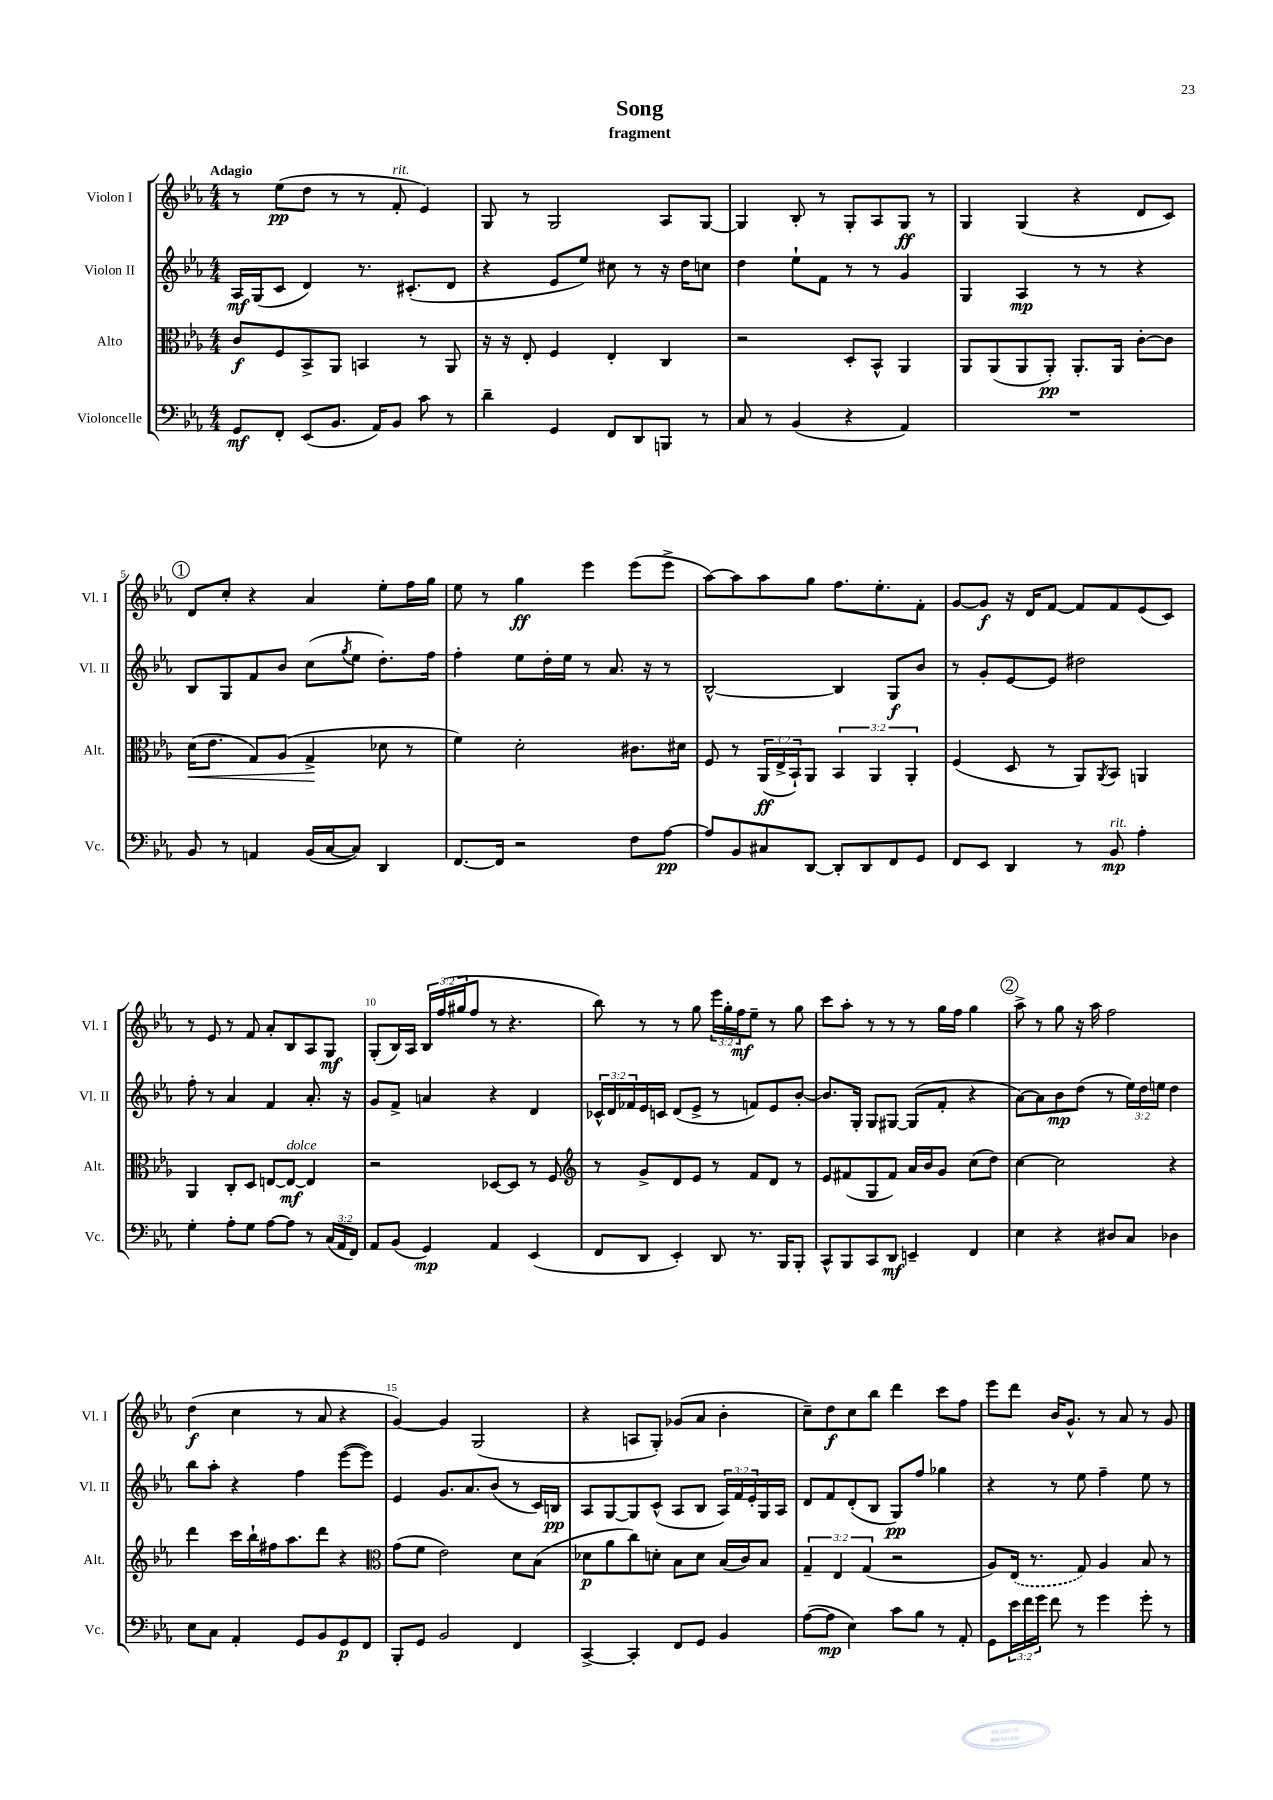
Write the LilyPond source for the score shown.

\header { title = "Song" subtitle = "fragment" }
<<
\new StaffGroup <<
\new Staff = "s0" \with { instrumentName = "Violon I" shortInstrumentName = "Vl. I" } {
    \clef treble \key ees \major \numericTimeSignature \time 4/4 \override Staff.TupletNumber.text = #tuplet-number::calc-fraction-text \tempo "Adagio"
    r8 ees''8\pp( d''8 r8 r8 f'8-.^\markup { \italic "rit." } ees'4) |
    g8 r8 g2 aes8 g8~ |
    g4 bes8-. r8 g8-. aes8 g8\ff r8 |
    g4 g4( r4 d'8 c'8) |
    \mark \markup { \circle "1" } d'8 c''8-. r4 aes'4 ees''8-. f''16 g''16 |
    ees''8 r8 g''4\ff ees'''4 ees'''8( ees'''8-> |
    aes''8~) aes''8 aes''8 g''8 f''8. ees''8.-. f'8-. |
    g'8~ g'8\f r16 d'16 f'8~ f'8 f'8 ees'8( c'8) |
    r8 ees'8 r8 f'8 aes'8-. bes8 aes8 g8\mf |
    g8-.( bes16) aes16 \tuplet 3/2 { bes16 f''16( gis''16 } f''8 r8 r4. |
    bes''8) r8 r8 g''8 \tuplet 3/2 { ees'''16 g''16-. f''16\mf } ees''8-- r8 g''8 |
    c'''8 aes''8-. r8 r8 r8 g''16 f''16 g''4 |
    \mark \markup { \circle "2" } aes''8-> r8 g''8 r16 aes''16 f''2 |
    d''4\f( c''4 r8 aes'8 r4 |
    g'4~) g'4 g2( |
    r4 a8 g8-.) ges'8( aes'8 bes'4-. |
    c''8--) d''8\f c''8 bes''8 d'''4 c'''8 f''8 |
    ees'''8 d'''8 bes'16 g'8.-^ r8 aes'8 r8 g'8 \bar "|." |
}
\new Staff = "s1" \with { instrumentName = "Violon II" shortInstrumentName = "Vl. II" } {
    \clef treble \key ees \major \numericTimeSignature \time 4/4 \override Staff.TupletNumber.text = #tuplet-number::calc-fraction-text
    aes16\mf g16( c'8 d'4) r8. cis'8.-.( d'8 |
    r4 ees'8 ees''8) cis''8 r8 r16 d''16 c''8 |
    d''4 ees''8-! f'8 r8 r8 g'4 |
    g4 aes4\mp r8 r8 r4 |
    \mark \markup { \circle "1" } bes8 g8 f'8 bes'8 c''8( \acciaccatura { g''8 } ees''8 d''8.-.) f''16 |
    f''4-. ees''8 d''16-. ees''16 r8 aes'8. r16 r8 |
    bes2~-^ bes4 g8\f bes'8 |
    r8 g'8-. ees'8~ ees'8 dis''2 |
    f''8-. r8 aes'4 f'4 aes'8.-. r16 |
    g'8 f'8-> a'4 r4 d'4 |
    \tuplet 3/2 { ces'16-^ d'16 fes'16 } ees'16 c'16 d'8( ees'8-> r8 f'8) ees'8 bes'8~-. |
    bes'8. g16-. g8 gis8~ gis8( f'8-. r4 |
    \mark \markup { \circle "2" } aes'8~) aes'8 bes'8\mp d''8( r8 \tuplet 3/2 { ees''16) d''16 e''16 } d''4 |
    bes''8 aes''8-. r4 f''4 ees'''8~( ees'''8) |
    ees'4 g'8. aes'8. bes'8( r8 c'16) b16\pp |
    aes8 g8~ g8 c'8-^( aes8 bes8 \tuplet 3/2 { aes16) f'16 ees'16-. } g16 aes16 |
    d'8 f'8 d'8-.( bes8 g8\pp) f''8 ges''4 |
    r4 r8 ees''8 f''4-- ees''8 r8 \bar "|." |
}
\new Staff = "s2" \with { instrumentName = "Alto" shortInstrumentName = "Alt." } {
    \clef alto \key ees \major \numericTimeSignature \time 4/4 \override Staff.TupletNumber.text = #tuplet-number::calc-fraction-text
    c'8\f f8 bes,8-> aes,8 b,4 r8 aes,8 |
    r16 r16 ees8-. f4 ees4-. c4 |
    r2 d8-. bes,8-^ aes,4 |
    aes,8 aes,8( aes,8 aes,8-.\pp) aes,8.-. aes,16 c'8~-. c'8 |
    \mark \markup { \circle "1" } d'16\<( ees'8. g8) aes8( g4->\! des'8 r8 |
    f'4) d'2-. cis'8. dis'16 |
    f8 r8 \tuplet 3/2 { aes,16\ff( ees16-> bes,16-!) } aes,8 \tuplet 3/2 { bes,4 aes,4 aes,4-. } |
    f4( d8 r8 aes,8) \acciaccatura { aes,8 } bes,8 a,4 |
    aes,4 c8-. d8 e8~ e8~\mf^\markup { \italic "dolce" } e4 |
    r2 des8~ des8 r8 f8 |
    \clef treble r8 g'8-> d'8 ees'8 r8 f'8 d'8 r8 |
    ees'8 fis'8( g8 fis'8) aes'16 bes'16 g'8 c''8( d''8) |
    \mark \markup { \circle "2" } c''4~ c''2 r4 |
    d'''4 c'''16 bes''16-! fis''16 aes''8. d'''8 r4 |
    \clef alto g'8( f'8 ees'2) d'8 bes8( |
    des'8\p aes'8 c''8) d'8-. bes8 d'8 bes16( c'16) bes8 |
    \tuplet 3/2 { g4-- ees4 g4( } r2 |
    aes8) \once \slurDashed ees16( r8. g8) aes4 bes8 r8 \bar "|." |
}
\new Staff = "s3" \with { instrumentName = "Violoncelle" shortInstrumentName = "Vc." } {
    \clef bass \key ees \major \numericTimeSignature \time 4/4 \override Staff.TupletNumber.text = #tuplet-number::calc-fraction-text
    g,8\mf f,8-. ees,8( bes,8. aes,16) bes,8 c'8 r8 |
    d'4-- g,4 f,8 d,8 b,,8 r8 |
    c8 r8 bes,4( r4 aes,4) |
    R1 |
    \mark \markup { \circle "1" } bes,8 r8 a,4 bes,16( c16~ c8) d,4 |
    f,8.~ f,16 r2 f8 aes8~\pp |
    aes8 bes,8 cis8 d,8~ d,8-. d,8 f,8 g,8 |
    f,8 ees,8 d,4 r8 bes,8\mp^\markup { \italic "rit." } aes4-. |
    g4-. aes8-. g8 aes8~ aes8 r8 \tuplet 3/2 { c16( aes,16 f,16) } |
    aes,8 bes,8( g,4\mp) aes,4 ees,4( |
    f,8 d,8 ees,4-.) d,8 r8. bes,,16 bes,,8-. |
    c,8-^ bes,,8 c,8 d,8\mf e,4-- f,4 |
    \mark \markup { \circle "2" } ees4 r4 dis8 c8 des4 |
    ees8 c8 aes,4-. g,8 bes,8 g,8\p f,8 |
    bes,,8-. g,8 bes,2 f,4 |
    c,4~-> c,4-. f,8 g,8 bes,4 |
    aes8~( aes8\mp ees4) c'8 bes8 r8 aes,8-. |
    g,8 \tuplet 3/2 { ees'16 f'16 g'16 } f'8 r8 g'4 g'8-. r8 \bar "|." |
}
>>
>>
\layout { \context { \Score \override BarNumber.break-visibility = ##(#f #t #t) barNumberVisibility = #(every-nth-bar-number-visible 5) } }
